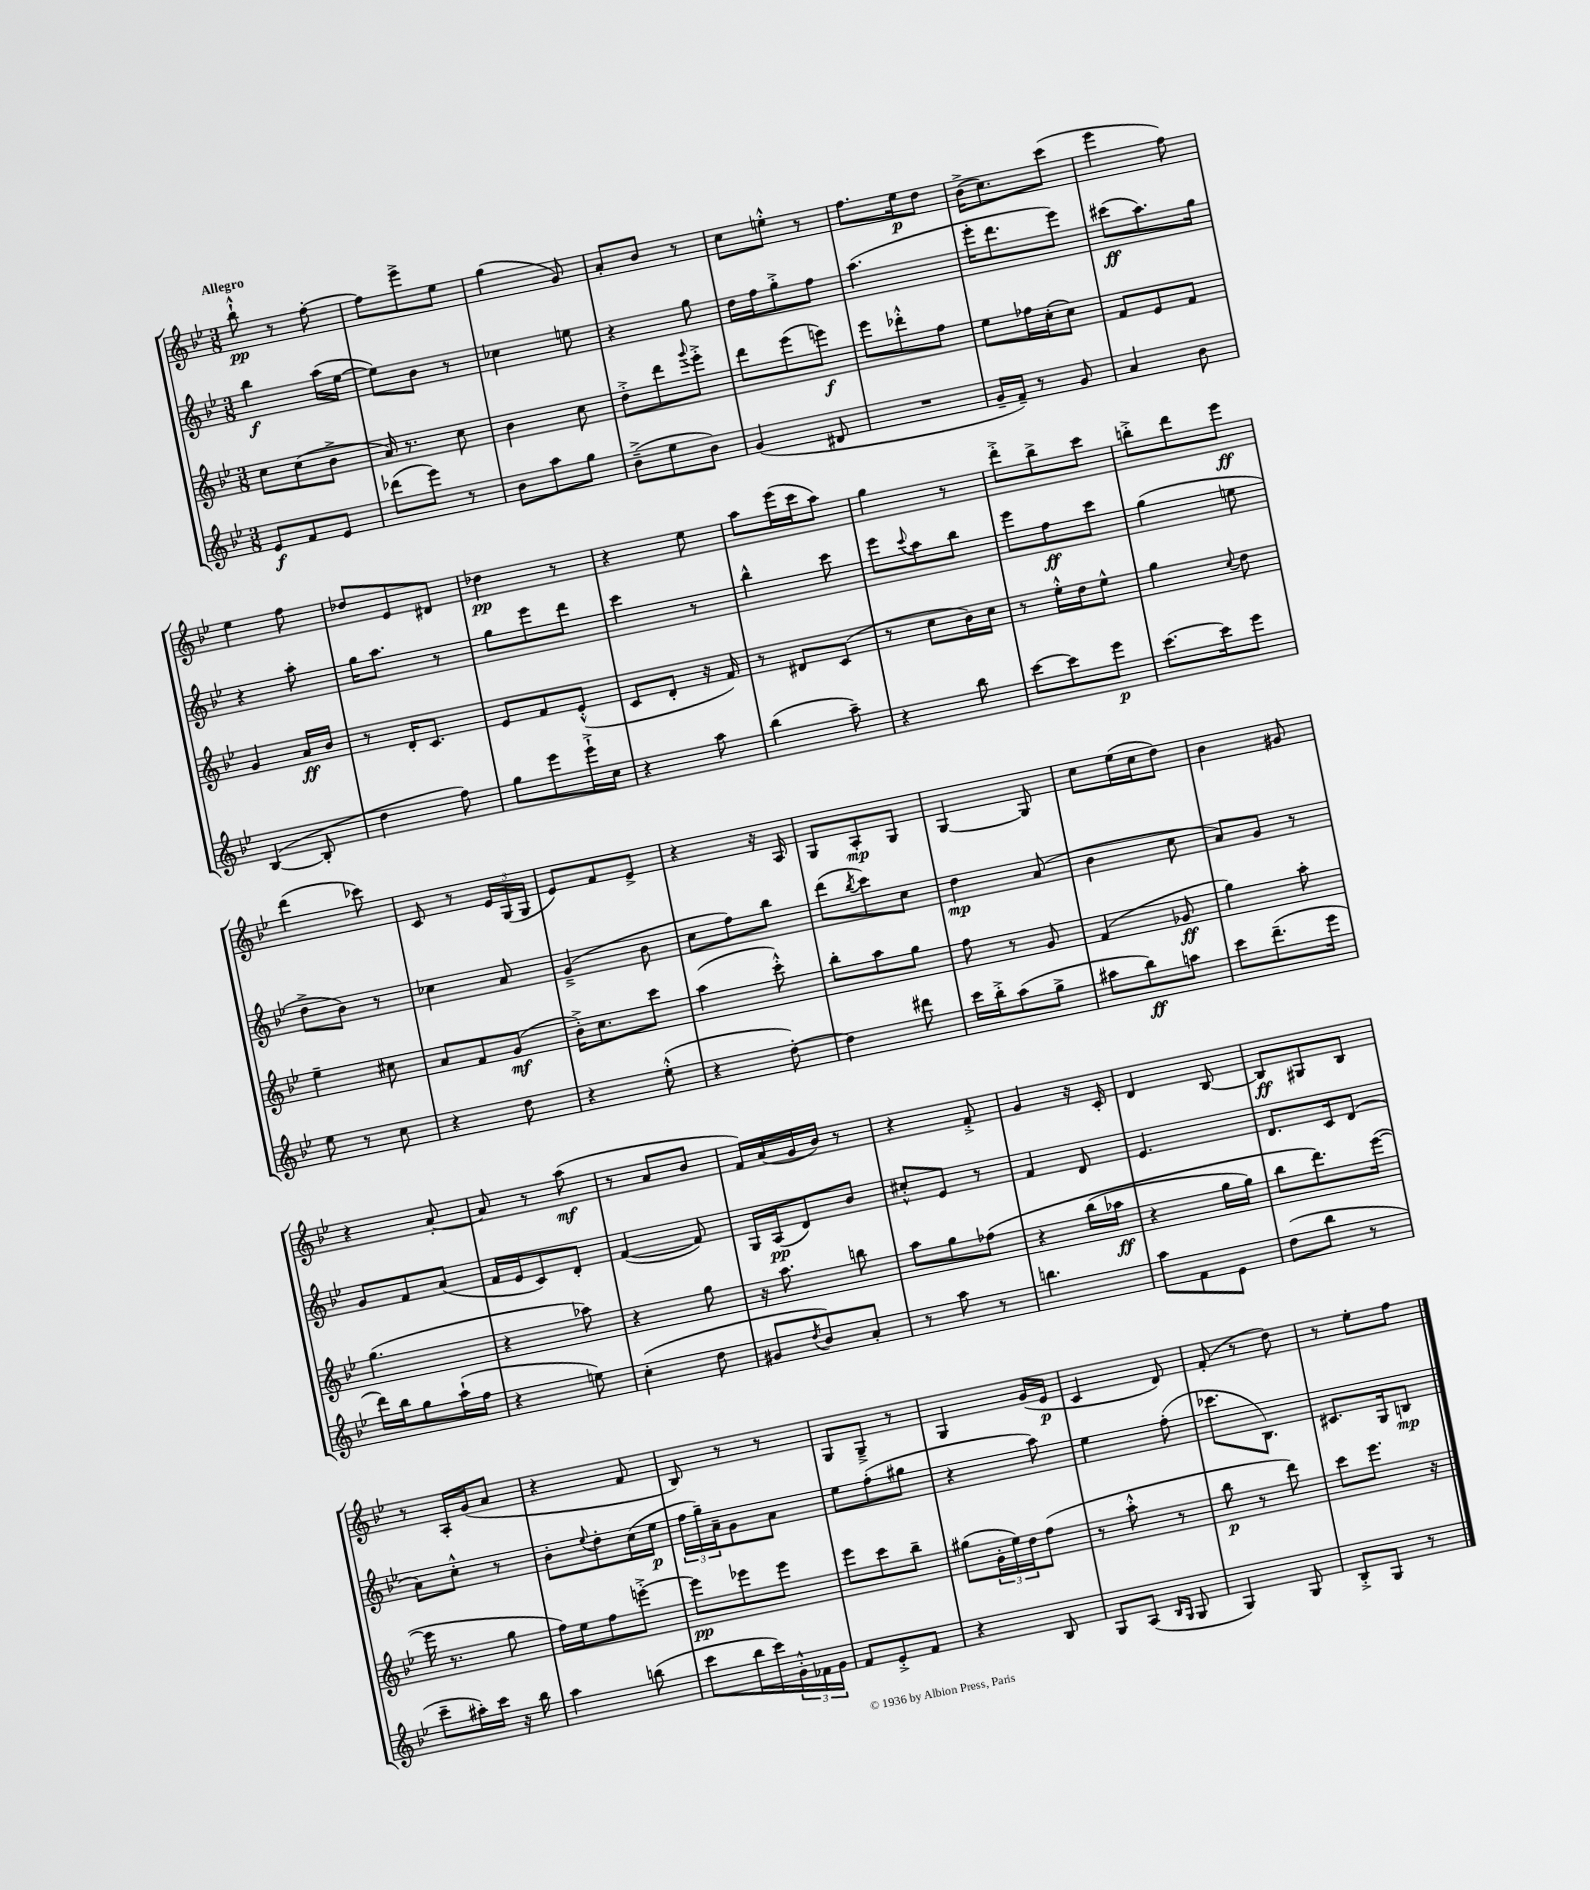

**kern	**kern	**kern	**kern
*staff4	*staff3	*staff2	*staff1
*clefG2	*clefG2	*clefG2	*clefG2
*k[b-e-]	*k[b-e-]	*k[b-e-]	*k[b-e-]
*M3/8	*M3/8	*M3/8	*M3/8
8e-	8cc	4bb-	8bb-`^^
8f	(8cc	.	8r
8e-	8b-^	(16aa	[8ff'
.	.	[16ee-	.
=	=	=	=
(8ddd-	16a)	8ee-])	8ff]
.	8.r	.	.
8eee-)	.	8b-	8eee-^
8r	8cc	8r	8ee-
=	=	=	=
8b-	4b-	4cc-	(4gg
8aa	.	.	.
8gg	8cc	8ee	8g)
=	=	=	=
(8b-~^	8dd'^	4r	8a'
8ee-	8ddd	.	8b-
.	8qqggg	.	.
8b-)	8eee-'^	8gg	8r
=	=	=	=
(4g	8ddd	16dd	8cc
.	.	16ff	.
.	(8eee-	8gg'^	8ee'^^
8d#	8eee)	8ff	8r
=	=	=	=
4.r	8eee-	(4.aa	8.ff
.	8ddd-'^^	.	.
.	.	.	16ee-
.	8ff	.	8dd
=	=	=	=
16g~	8ee-	16eee-'	(16b-^
16f~)	.	8.ddd	8.cc)
8r	16ff-	.	.
.	(16cc'	.	.
8g	8cc)	8eee-)	(8ccc
=	=	=	=
4a	8f	(8ccc#	4eee-
.	8e-	8.aa)	.
8b-	8f	.	8ff)
.	.	16gg	.
=	=	=	=
([4B-	4g	4r	4ee-
8B-']	16a	8aa'	8ff
.	16b-	.	.
=	=	=	=
4dd	8r	16gg	8dd-
.	.	8.aa	.
.	16d'	.	8e-
.	8.c	.	.
8ff)	.	8r	8d#
=	=	=	=
8gg	8e-	8gg	4dd-
8eee-	8f	8eee-	.
16eee-`^	(8e-'^^	8ddd	8r
16cc	.	.	.
=	=	=	=
4r	8c	4ccc	4r
.	8d'	.	.
8aa	16r	8r	8ee-
.	16f)	.	.
=	=	=	=
(4bb-	8r	4bb-^^	8aa
.	8d#	.	(16eee-
.	.	.	16ccc
8aa~)	(8c	8ccc	8aa)
=	=	=	=
4r	8r	8eee-	4gg
.	.	8qqccc	.
.	8cc	8aa	.
8bb-	16b-)	8bb-	8r
.	16cc	.	.
=	=	=	=
[8ccc	8r	8eee-	8ddd'^
8ccc]	16ee-'^^	8ff	8bb-^
.	16dd	.	.
8eee-	8ee-^^	8ccc	8ccc
=	=	=	=
[8.ccc	4gg	(4gg	8bb'^
.	.	.	8ddd
16ccc]	.	.	.
.	8qqcc	.	.
8eee-	8dd	8ee	8eee-
=	=	=	=
8ee-	4ee-~	8dd^	(4ddd
8r	.	8b-)	.
8cc	8cc#	8r	8ccc-)
=	=	=	=
4r	8a	4cc-	8c
.	8f	.	8r
8dd	(8g	8a	24e-
.	.	.	(24G
.	.	.	24G
=	=	=	=
4r	16b-'^)	(4g~^	8e-)
.	8.cc	.	.
.	.	.	8f
(8ee-'^^	8ccc	8b-	8e-^
=	=	=	=
4r	(4aa	8cc	4r
.	.	8ff)	.
[8dd')	8ccc'^^)	8bb-	16r
.	.	.	16A
=	=	=	=
4dd]	8bb-'	(8ddd	8G
.	.	8qbb-	.
.	8aa	8ccc)	8A'
8ddd#	8gg	8cc	8G
=	=	=	=
16ccc	8ff	4dd	[4G
16bb-'^	.	.	.
(8aa	8r	.	.
8gg^	8g	(8a	8G]
=	=	=	=
8aa#	(4f	4b-	8cc
8bb-)	.	.	(16ee-
.	.	.	16cc
8aa	8g-	8cc	8dd)
=	=	=	=
8ccc	4gg)	8a)	4b-
(8.ddd~	.	8g	.
.	8aa'	8r	8g#
16eee-	.	.	.
=	=	=	=
16ddd)	(4.gg	8g	4r
16bb-	.	.	.
8gg	.	8f	.
(16aa`	.	(8a	[8a'
16ff	.	.	.
=	=	=	=
4r	4r	16f	8a]
.	.	16e-	.
.	.	8c)	8r
8ee)	8aa-)	8d'	(8aa
=	=	=	=
(4cc'	4r	([4f	8r
.	.	.	8a
8dd	8gg	8f])	8b-
=	=	=	=
8g#	16r	16G	16f)
.	8.aa	(16A	(16a
8qdd	.	.	.
8b-)	.	8d)	16g
.	.	.	16b-)
8a'	8bb	8b-	8r
=	=	=	=
8r	8aa	8cc#'^^	4r
8aa	8gg	8e-	.
8r	&(8ff-	8r	8f'^
=	=	=	=
4.bb	4r	4f	4g
.	(16bb-	8d	16r
.	16aa-	.	16c'
=	=	=	=
8aa	4r	4.e-	4d
8f	.	.	.
8e-	16gg	.	[8B-
.	16gg)	.	.
=	=	=	=
(8dd	8bb-	8.d	8B-]
8bb-	8.ddd&)	.	8G#
.	.	16c	.
8r	.	(8d	8B-
.	([16eee-	.	.
=	=	=	=
8ccc~	16eee-]	8a)	8r
.	8.r	.	.
16aa#')	.	8cc'^^	16A'
16ccc	.	.	(16g
16r	8gg	8r	8a
16bb-	.	.	.
=	=	=	=
4aa	16ff)	8b-'	4r
.	16ee-	.	.
.	.	8qqee-	.
.	8ff	8dd'	.
(8bb	[8eee'^	(16cc	8f
.	.	16ee-	.
=	=	=	=
8ccc	8eee]	24ff	8B-)
.	.	24gg~)	.
.	.	24a~	.
16bb-	8eee-	8g	8r
16ccc)	.	.	.
24g'^^	8eee-	8a	8r
24f-	.	.	.
24g	.	.	.
=	=	=	=
8f	8eee-	8ee-	8G
8e-'^	8ccc	(8ff'	8G~^
8f	8bb-~	8gg#	8r
=	=	=	=
4r	(8gg#	4r	4G
.	24g'	.	.
.	24ee-)	.	.
.	24dd	.	.
8B-	(8ff	8aa)	(16g
.	.	.	16e-
=	=	=	=
8G	8r	4ee-	4c
(8A	8aa'^^	.	.
16qqB-	.	.	.
16qqG	.	.	.
8G	8r	(8ff'	8d)
=	=	=	=
4G)	8bb-	8.ccc-	(8f'
.	8r	.	8r
.	.	8.B-)	.
8G	8ddd)	.	8dd)
=	=	=	=
8B-'^	8ccc	8.c#	8r
8G	8.eee-	.	8ee-'
.	.	16G	.
8r	.	8B	8ff
.	16r	.	.
==	==	==	==
*-	*-	*-	*-
